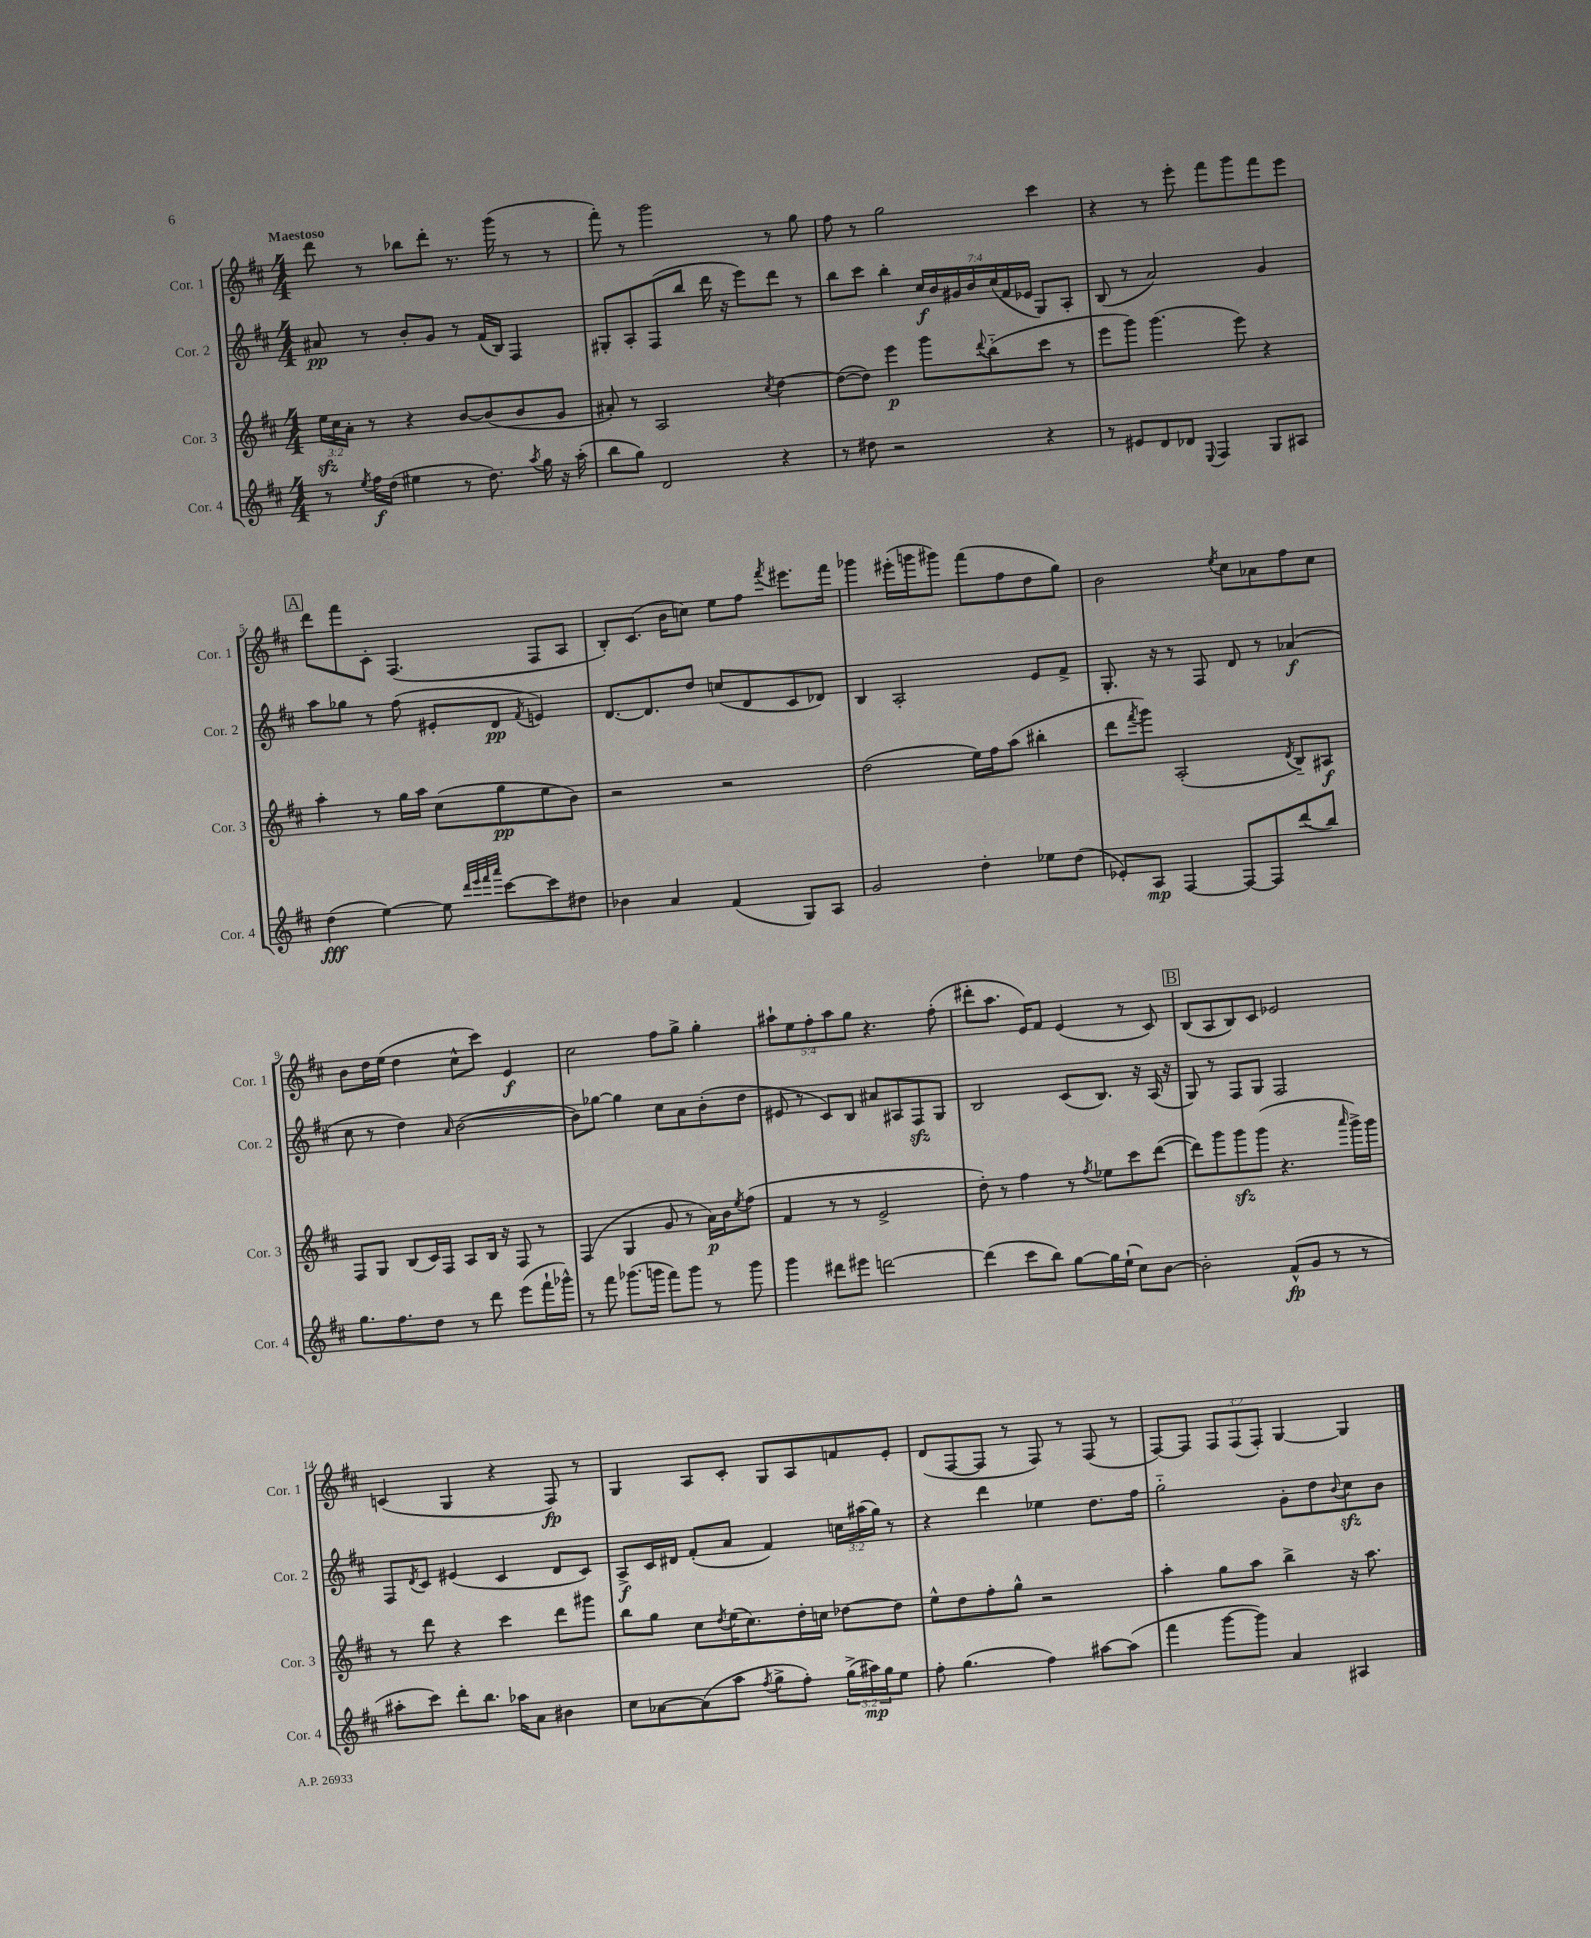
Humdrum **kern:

**kern	**kern	**kern	**kern
*staff4	*staff3	*staff2	*staff1
*clefG2	*clefG2	*clefG2	*clefG2
*k[f#c#]	*k[f#c#]	*k[f#c#]	*k[f#c#]
*M4/4	*M4/4	*M4/4	*M4/4
8r	24ee	8a#	8ddd
.	24cc#	.	.
.	24a'	.	.
8qee	.	.	.
16ff#	8r	8r	8r
(16dd	.	.	.
4ee#	4r	8b'	8bb-
.	.	8g	8ddd'
8r	[8b	8r	8.r
8.dd)	(8b]	(16f#	.
.	.	16B)	(16ggg
.	8b	4F#	8r
8qaa	.	.	.
16gg	.	.	.
16r	8g	.	8r
(16aa'	.	.	.
=	=	=	=
8bb	8a#')	8G#'	8fff#')
8gg)	8r	8A'	8r
2d	2A	(8F#	2ggg
.	.	8bb	.
.	.	16ddd	.
.	.	16r	.
.	.	8eee)	.
.	8qcc#	.	.
4r	[4dd	8ddd	8r
.	.	8r	8gg
=	=	=	=
8r	(8dd_	8bb	8ff#
8dd#	8dd])	8ccc#	8r
2r	4eee	4bb'	2gg
.	8ggg	28cc#	.
.	.	28b	.
.	.	28g#	.
.	.	28b	.
.	8qqddd	.	.
.	(8bb'~	.	.
.	.	(28cc#	.
.	.	28f#	.
.	.	28e-	.
4r	8ccc#	8G)	4ccc#
.	8r	8A'	.
=	=	=	=
8r	8eee	(8B	4r
8e#	8ggg)	8r	.
8d	(4.ggg	2a)	8r
8d-	.	.	8eee'
8qqE	.	.	.
4F#	.	.	8fff#
.	8eee)	.	8ggg
8G	4r	4g	8fff#
8A#	.	.	8eee
=	=	=	=
(4dd	4aa'	8aa	8ddd
.	.	8gg-	8fff#
[4ee)	8r	8r	8c#'
.	16gg	(8ff#	(4.F#
.	16aa	.	.
8ee]	(8cc#	8e#'	.
32qqddd	.	.	.
32qqeee	.	.	.
32qqfff#	.	.	.
32qqaaa	.	.	.
[8ccc#	8gg	8d	.
.	.	8qf#	.
8ccc#]	8ee	4e)	8F#
8dd#	8b)	.	8A
=	=	=	=
4b-	2r	[8.d	8B')
.	.	.	(8.c#
.	.	8.d]	.
4a	.	.	.
.	.	.	16b
.	.	8dd	8cc)
(4f#	2r	(8cc	8ee
.	.	8d	8ff#
.	.	.	8qfff#
8G)	.	8c#	8.eee#
8A	.	8d-)	.
.	.	.	16fff#
=	=	=	=
2g	(2dd	4B	4ggg-
.	.	2A'	(16eee#'
.	.	.	16ggg
.	.	.	8ggg#)
4dd'	16ee)	.	(8fff#
.	16ff#	.	.
.	(8aa	.	8ff#
8ee-	4bb#'	8e	8dd
(8dd	.	8f#^	8gg)
=	=	=	=
8e-')	8ddd	8.G'	2b
.	8qfff#	.	.
8A	8ggg)	.	.
.	.	16r	.
[4F#	(2A'	8r	.
.	.	8F#	.
.	.	.	8qee
8F#_	.	8d	8cc#
8F#]	.	8r	8a-
.	8qd	.	.
(8ddd	8B'~)	(4a-	8ff#
8bb)	8A#	.	8cc#
=	=	=	=
8.gg	8F#	8cc#	8b
.	8G	8r	16dd
8.ff#	.	.	(16ee
.	(8B	4dd)	4dd
8dd	16c#)	.	.
.	16F#	.	.
.	.	16qqa	.
8r	8A	([2b	8cc#^^
8ddd	16B	.	8ccc#)
.	16r	.	.
(8eee	8F#	.	4e
16fff#`	8r	.	.
16ggg-^^)	.	.	.
=	=	=	=
8r	(4F#	8b])	2cc#
8fff#	.	[8gg-	.
(8.ggg-	4G	4gg-]	.
16ggg	.	.	.
8fff#)	8g	8cc#	8ff#
8ggg	8r	8a	8gg^
8r	16a)	(8b'	4gg'
.	16b	.	.
.	8qee	.	.
8ggg	(8ff#	8dd	.
=	=	=	=
4ggg	4f#	8e#	10aa#`
.	.	.	10ee
.	.	8r	.
.	.	.	10ff#'
8ddd#	8r	8c#)	.
.	.	.	10aa#
8eee#	8r	8B	.
.	.	.	10gg
[2ddd	2e^	8a#	4.r
.	.	8A#	.
.	.	8F#	.
.	.	8G	(8ff#'
=	=	=	=
(4ddd]	8dd')	2B	8ddd#'
.	8r	.	8.aa
8ccc#	4ff#	.	.
.	.	.	16e)
8bb)	.	.	8f#
[8gg	8r	(8c#	(4e
.	8qff#	.	.
16gg]	8ee-	8.B)	.
(16ee`	.	.	.
8cc#)	8ccc#	.	8r
.	.	16r	.
[8b	([8ddd	(16A	8c#)
.	.	16r	.
=	=	=	=
2b']	8ddd])	8G)	(8B
.	8ggg	8r	8A
.	8ggg	8F#	8B)
.	(8ggg	8G	8c#
(8f#^^	4.r	2F#	2e-
8g	.	.	.
8r	.	.	.
.	16qqaaa	.	.
8r	16ggg^)	.	.
.	16ggg	.	.
=	=	=	=
8aa#'	8r	8F#	(4c
.	.	8qd	.
8ccc#)	8ddd	8c#	.
8ddd'	4r	(4e#	4G
8.bb	.	.	.
.	4ccc#	4c#	4r
16aa-	.	.	.
8a	.	.	.
4b#	8ddd	8d	8F#)
.	8ggg#	8c#)	8r
=	=	=	=
8cc#	8bb	8A^	4G
[8a-	8gg	16c#	.
.	.	16d#	.
(8a-]	8cc#	(8f#'	8A
.	8qdd	.	.
8aa	(16ee	8a	8c#'
.	8.cc#)	.	.
8qff#	.	.	.
8gg^	.	4f#)	8G
8ff#')	16dd'	.	8A
.	16cc	.	.
(24gg^	[8dd-	24cc	8f
24aa#)	.	(24aa#	.
24gg	.	24gg)	.
8ee	8dd-]	8r	8e'
=	=	=	=
8ff#'	8ee^^	4r	(8d
(4.gg	8dd	.	[8F#
.	8ff#'	4ddd	8F#]
.	8gg^^	.	8r
4ff#)	2r	4ee-	8F#)
.	.	.	8r
[8aa#	.	8.dd	(8F#
(8aa#]	.	.	8r
.	.	16ff#	.
=	=	=	=
4fff#	4aa'	2gg'~	[8F#)
.	.	.	8F#]
[8ggg	8gg	.	12F#
.	.	.	(12F#
8ggg])	8aa	.	.
.	.	.	12F#')
4a	4bb^	8g'	[4G
.	.	8dd	.
.	.	8qqb	.
4A#	16r	8cc#	4G]
.	8.aa	.	.
.	.	8b	.
==	==	==	==
*-	*-	*-	*-
